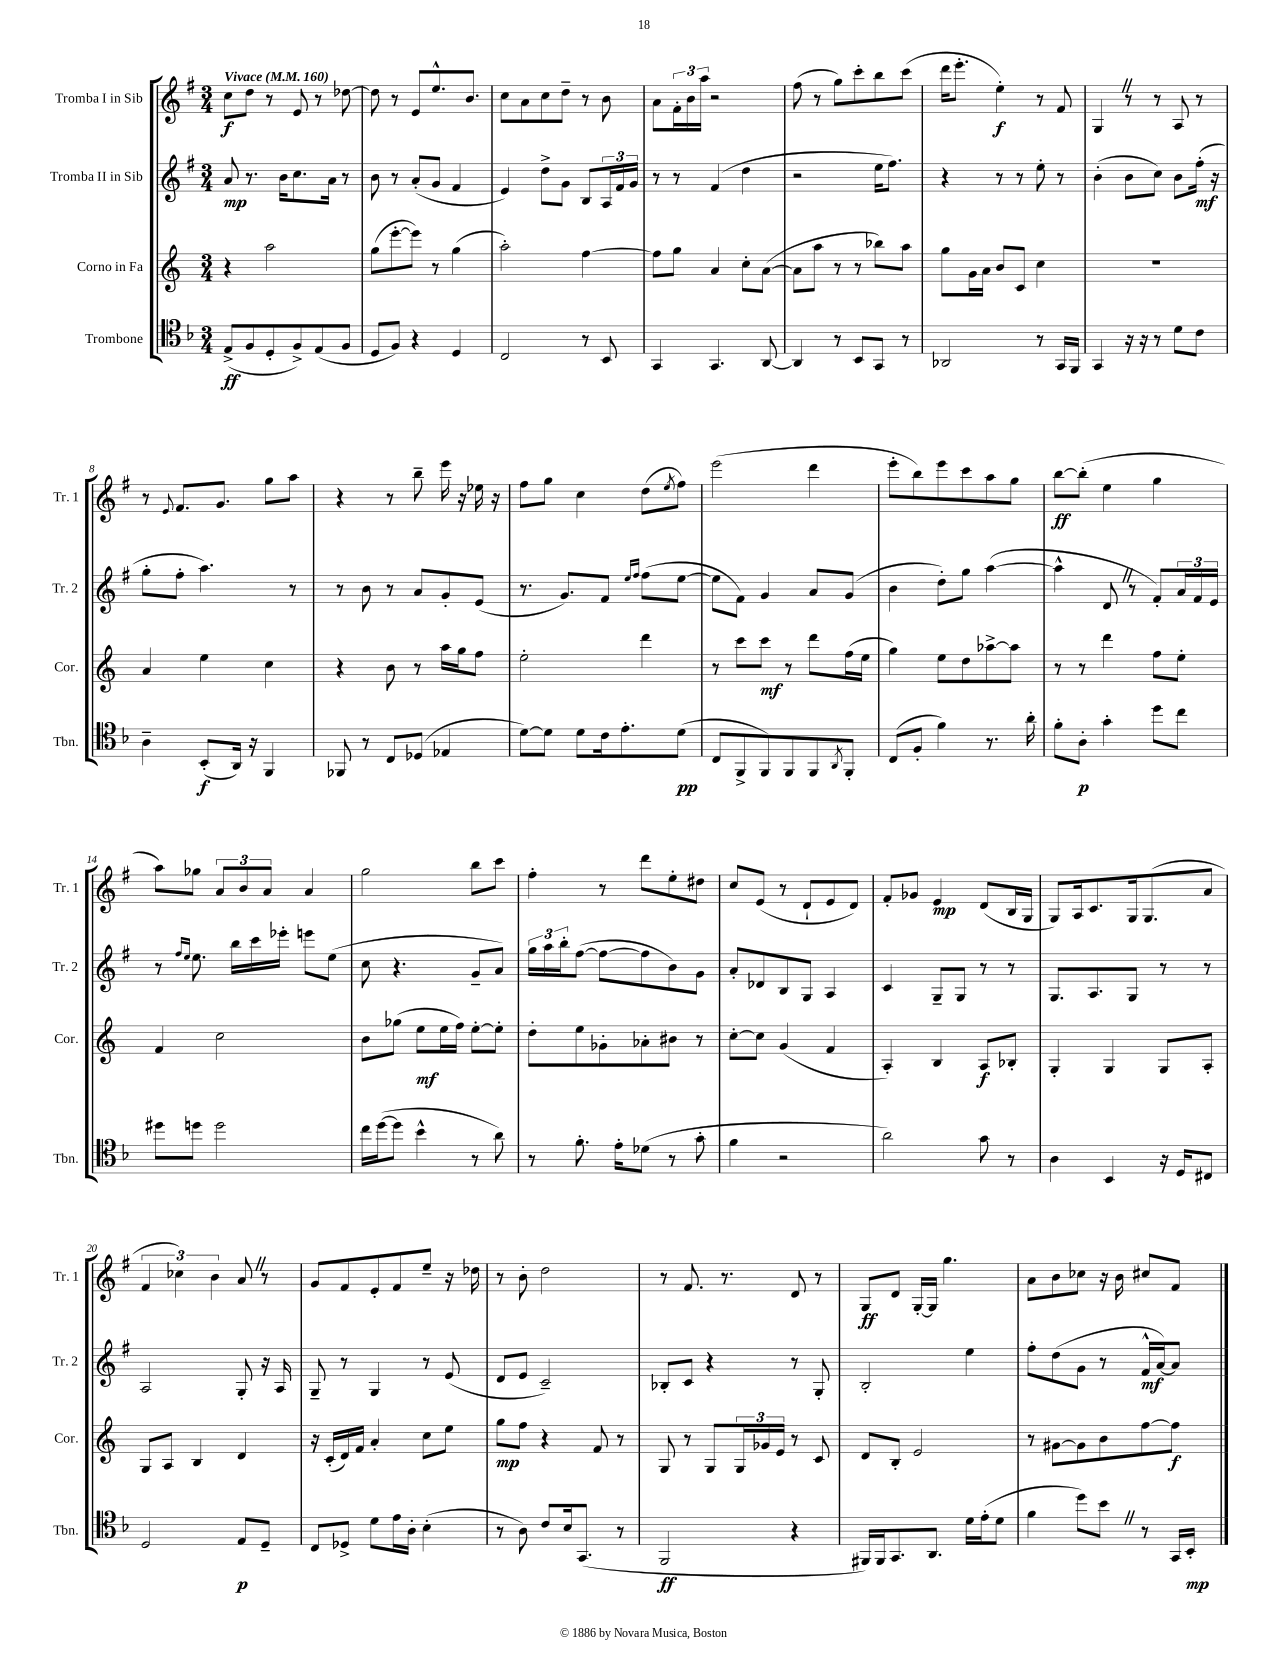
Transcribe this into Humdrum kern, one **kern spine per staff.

**kern	**kern	**kern	**kern
*staff4	*staff3	*staff2	*staff1
*clefC4	*clefG2	*clefG2	*clefG2
*k[b-]	*k[]	*k[f#]	*k[f#]
*M3/4	*M3/4	*M3/4	*M3/4
*MM160	*MM160	*MM160	*MM160
(8E^/L	4r	8a/	8cc\L
8F/	.	8.r	8dd\J
8D'/	2aa\	.	8r
.	.	16b\LK	.
8F^/)	.	8.cc\	8e/
(8E/	.	.	8r
.	.	16a\Jk	.
8F/J	.	8r	[8dd-\
=	=	=	=
8D/L	(8gg\L	8b\	8dd-\]
8F/J)	[8eee'\	8r	8r
4r	8eee\]J)	(8a'/L	8e/L
.	8r	8g/J	8.ee^^/
4D/	(4gg\	4f#/	.
.	.	.	8.b/J
=	=	=	=
2C/	2aa'\)	4e/)	8cc\L
.	.	.	8a\
.	.	8dd^\L	8cc\
.	.	8g\J	8dd~\J
8r	[4ff\	8B/L	8r
8BB-/	.	24A/L	8b\
.	.	24f#/	.
.	.	24g/JJ	.
=	=	=	=
4GG/	8ff\]L	8r	8a\L
.	8gg\J	8r	24f#'\L
.	.	.	24b\
.	.	.	24aa\JJ
4.GG/	4a/	(4f#/	2r
.	8cc'\L	4dd\	.
[8AA/	([8a\J	.	.
=	=	=	=
4AA/]	8a\]L	2r	(8ff#\
.	8aa\J	.	8r
8r	8r	.	8gg\L)
8BB-/L	8r	.	8ccc'\
8GG/J	8bb-\L)	16ee\LK	8bb\
.	.	8.ff#\J)	.
8r	8aa\J	.	(8ccc\J
=	=	=	=
2AA-/	8gg\L	4r	16ddd\LK
.	.	.	8.eee'\J
.	16g\L	.	.
.	16a\JJ	.	.
.	8b/L	8r	4ee'\)
.	8c/J	8r	.
8r	4cc\	8ee'\	8r
16GG/LL	.	8r	8f#/
16FF/JJ	.	.	.
=	=	=	=
4GG/	2.r	(4b'\	4G/
16r	.	8b\L	8r
16r	.	.	.
8r	.	8cc\J)	8r
8d\L	.	8b\L	8A/
8c\J	.	(16ff#'\Jk	8r
.	.	16r	.
=	=	=	=
4A~\	4a/	8gg'\L	8r
.	.	.	8qqe/
.	.	8ff#'\J	8.f#/L
(8BB-'/L	4ee\	4.aa\)	.
.	.	.	8.g/J
16AA/Jk)	.	.	.
16r	.	.	.
4FF/	4cc\	.	8gg\L
.	.	8r	8aa\J
=	=	=	=
8FF-/	4r	8r	4r
8r	.	8b\	.
8C/L	8b\	8r	8r
(8D-/J	8r	8a/L	8bb~\
4E-/	16aa\LL	8g'/	16eee\
.	16gg\J	.	16r
.	8ff\J	(8e/J	16ee-\
.	.	.	16r
=	=	=	=
[8d\L)	2ee'\	8.r	8ff#\L
8d\]J	.	.	8gg\J
.	.	8.g/L)	.
8d\L	.	.	4cc\
16c\k	.	8f#/J	.
8.e'\	.	.	.
.	.	16qqee/LL	.
.	.	16qqff#/JJ	.
.	4ddd\	(8ff#\L	(8dd\L
.	.	.	8qee/
(8d\J	.	[8ee\J	8ff#\J)
=	=	=	=
8C/L	8r	8ee\]L	(2eee\
8FF^/	8ccc\L	8f#\J)	.
8FF/)	8ccc\J	4g/	.
8FF/	8r	.	.
8FF/	8ddd\L	8a/L	4ddd\
8qAA/	.	.	.
8FF'/J	(16ff\L	(8g/J	.
.	16ee\JJ	.	.
=	=	=	=
(8C/L	4gg\)	4b\	8eee'\L
8F'/J	.	.	8bb\)
4f\)	8ee\L	8dd'\L)	8eee\
.	8dd\	8gg\J	8ccc\
8.r	[8aa-^\	([4aa\	8aa\
.	8aa-\]J	.	8gg\J
16a'\	.	.	.
=	=	=	=
8f'\L	8r	4aa^^\]	[8bb\L
8A'\J	8r	.	(8bb'\]J
4g'\	4ddd\	8d/	4ee\
.	.	8r	.
8dd\L	8ff\L	8f#'/L)	4gg\
8cc\J	8ee'\J	24a/L	.
.	.	24f#/	.
.	.	24e/JJ	.
=	=	=	=
8dd#\L	4f/	8r	8aa\L)
.	.	16qqff#/LL	.
.	.	16qqee/JJ	.
8dd\J	.	8.ee\	8gg-\J
2dd\	2cc\	.	12a/L
.	.	16bb\LL	.
.	.	.	12b/
.	.	16ccc\	.
.	.	.	12a/J
.	.	16eee-'\JJ	.
.	.	8eee\L	4a/
.	.	(8ee\J	.
=	=	=	=
16cc\LL	8b\L	8cc\	2gg\
([16dd\J	.	.	.
8dd\]J	(8gg-\J	4.r	.
4b-^^\	8ee\L	.	.
.	16ee\L	.	.
.	16ff\JJ)	.	.
8r	[8ee'\L	8g~/L	8bb\L
8a\)	8ee'\]J	8a/J)	8ccc\J
=	=	=	=
8r	8dd'\L	24gg\LL	4ff#'\
.	.	24aa\	.
.	.	24bb'\J	.
8.f'\	8ee\	([8ff#\J	.
.	8g-'\	8ff#\_L	8r
16e'\LK	.	.	.
(8d-\J	8a-'\	8ff#\]	8ddd\L
8r	8b#\J	8b\)	8ee'\
8g'\	8r	8g\J	8dd#\J
=	=	=	=
4f\	[8cc'\L	8a'/L	8cc/L
.	8cc\]J	8d-/	(8e/J
2r	(4g/	8B/	8r
.	.	8G/J	8d`/L
.	4f/	4A/	8e/
.	.	.	8d/J)
=	=	=	=
2a\)	4A'/)	4c/	8f#'/L
.	.	.	8g-/J
.	4B/	8G~/L	4e/
.	.	8G/J	.
8g\	8A/L	8r	(8d/L
8r	8B-'/J	8r	16B/L
.	.	.	16G/JJ
=	=	=	=
4A\	4G'/	8.G/L	8G/L)
.	.	.	16A/k
.	.	8.A/	8.c/
4BB-/	4G/	.	.
.	.	8G/J	16G/k
.	.	.	(8.G/
16r	8G/L	8r	.
16D/LK	.	.	.
8C#/J	8A'/J	8r	8a/J
=	=	=	=
2D/	8G/L	2A/	6f#/
.	8A/J	.	.
.	.	.	6cc-\)
.	4B/	.	.
.	.	.	6b\
8E/L	4d/	8G'/	8a/
8D~/J	.	16r	8r
.	.	16A/	.
=	=	=	=
8C/L	16r	8G~/	8g/L
.	(16c'/LL	.	.
8D-^/J	16d/)	8r	8f#/
.	16f/JJ	.	.
8d\L	4a'/	4G/	8e'/
16e\L	.	.	8f#/
16A'\JJ	.	.	.
(4B-'\	8cc\L	8r	8ee~/J
.	8ee\J	(8e/	16r
.	.	.	16dd-\
=	=	=	=
8r	8gg\L	8d/L	8r
8A\)	8ff\J	8e/J	8b'\
8c/L	4r	2c~/)	2dd\
16B-/k	.	.	.
(8.GG/J	.	.	.
.	8f/	.	.
8r	8r	.	.
=	=	=	=
2FF/	8G/	8B-'/L	8r
.	8r	8c/J	8.f#/
.	8G/L	4r	.
.	.	.	8.r
.	24G/L	.	.
.	24g-/	.	.
.	24e/JJ	.	.
4r	8r	8r	8d/
.	8c/	8G'/	8r
=	=	=	=
16FF#/LL)	8d/L	2B'/	8G/L
16FF#/J	.	.	.
8.GG/	8B'/J	.	8d/J
.	2e/	.	[16G'/LL
8.AA/J	.	.	16G/]JJ
.	.	.	4.gg\
16d\LL	.	4ee\	.
(16e'\J	.	.	.
8d\J	.	.	.
=	=	=	=
4f\	8r	8ff#'\L	8a\L
.	[8g#\L	(8dd\	8b\
8dd\L)	8g#\]	8g\J	8cc-\J
8b-\J	8b\	8r	16r
.	.	.	16b\
8r	[8ff\	16f#^^/LL	8cc#/L
.	.	[16a/J)	.
16GG/LL	8ff\]J	8a/]J	8f#/J
16BB-'/JJ	.	.	.
==	==	==	==
*-	*-	*-	*-
